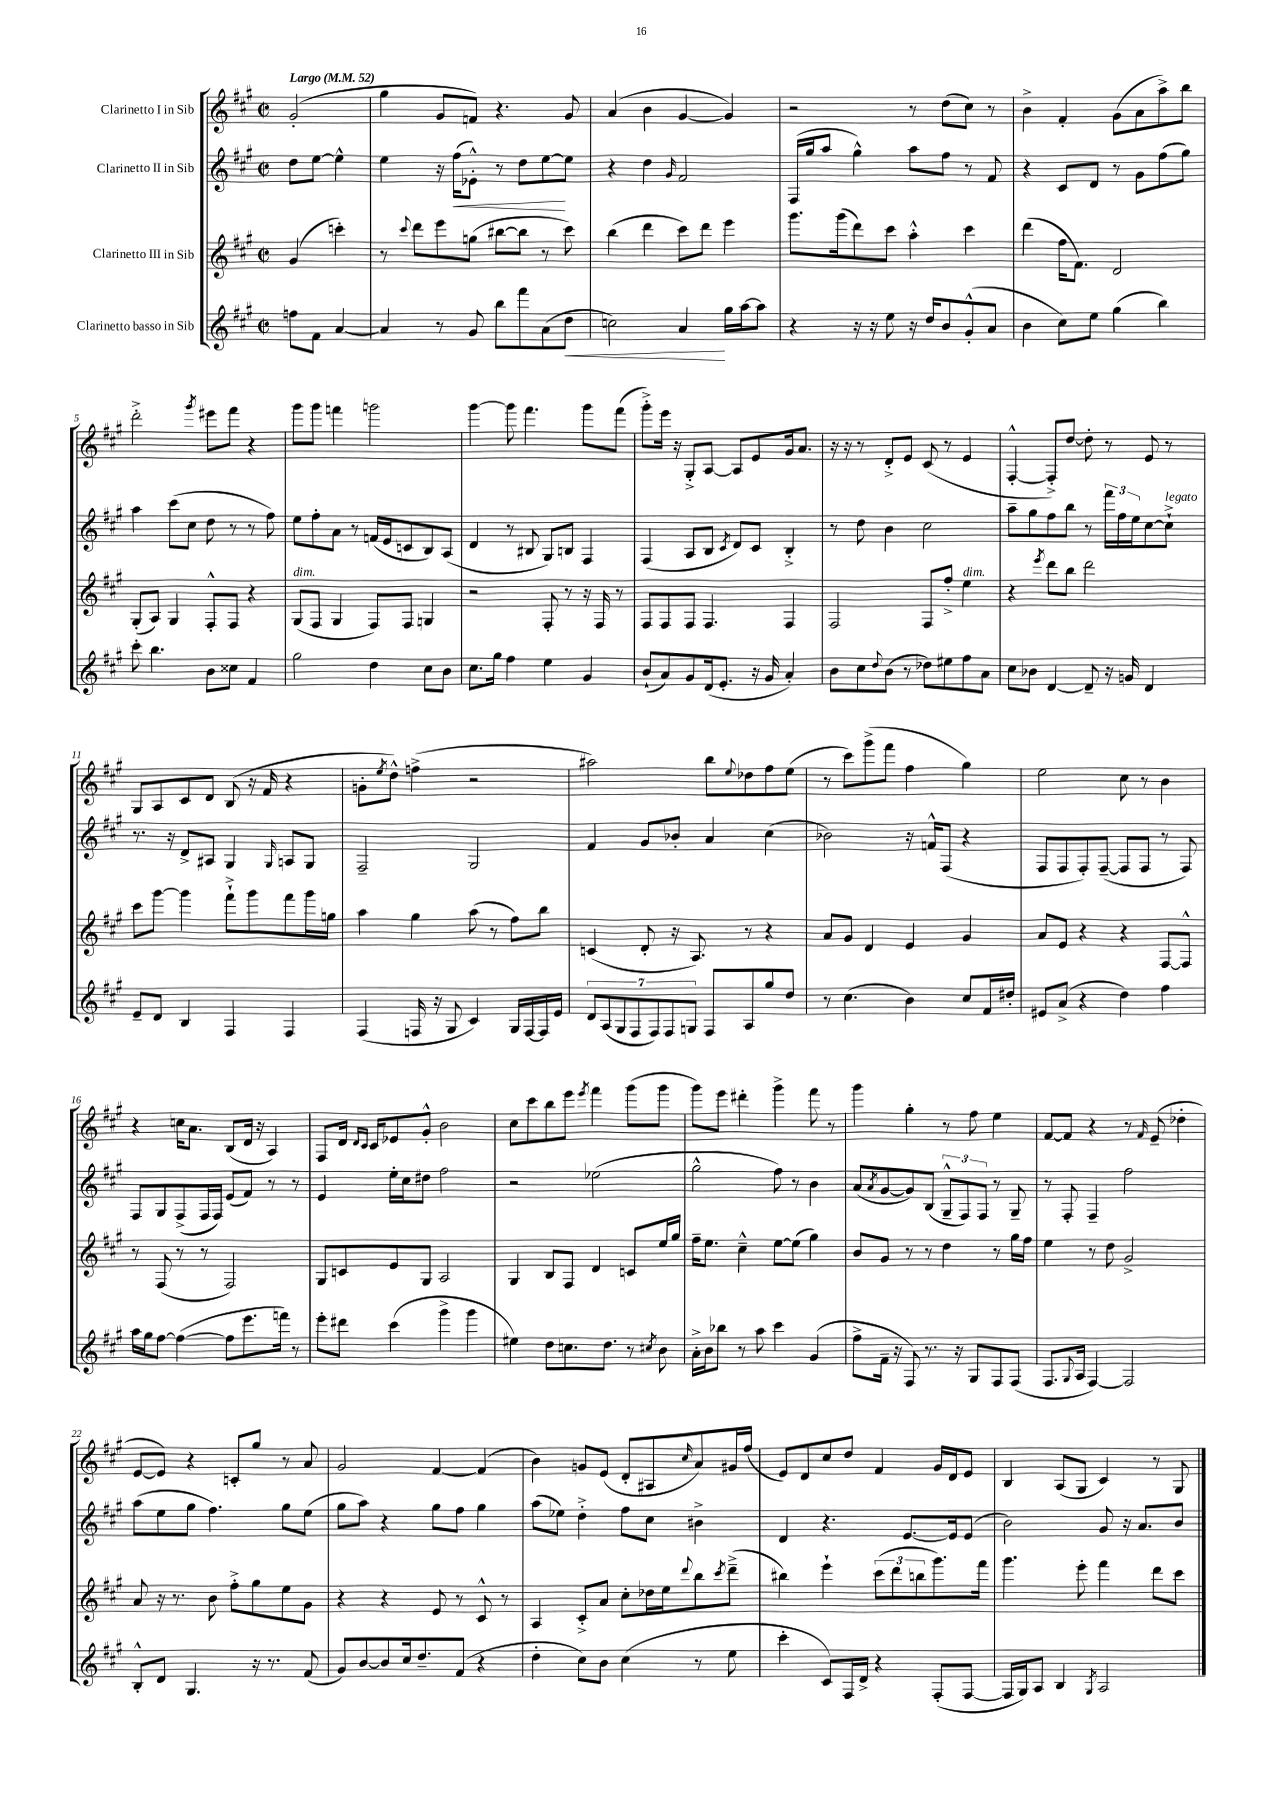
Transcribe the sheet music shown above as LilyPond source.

<<
\new StaffGroup <<
\new Staff = "s0" \with { instrumentName = "Clarinetto I in Sib" } {
    \clef treble \key a \major \defaultTimeSignature \time 2/2 \partial 2 \tempo "Largo" 4 = 52
    gis'2-.( |
    gis''4 gis'8 f'8) r4. gis'8 |
    a'4( b'4 gis'4~ gis'4) |
    r2 r8 d''8( cis''8) r8 |
    b'4-> fis'4-. gis'8( a'8 a''8->) b''8 |
    d'''2-.-> \acciaccatura { gis'''8 } eis'''8 fis'''8 r4 |
    gis'''8 gis'''8 f'''4 g'''2 |
    gis'''4~ gis'''8 fis'''4. gis'''8 fis'''8( |
    gis'''8-.->) e'''16 r16 gis8-.-> a8~ a8 e'8 gis'16 a'8. |
    r16 r16 r8 d'8-.-> e'8 cis'8( r8 e'4 |
    fis4~-.-^ fis8-.->) d''8~ d''8-. r8 e'8 r8 |
    gis8 a8 cis'8 d'8 b8( r16 fis'16 r4 |
    g'8-. \acciaccatura { e''8 } d''8-^) f''4->( r2 |
    ais''2) b''8 \appoggiatura { e''8 } des''8 fis''8 e''8( |
    r8 cis'''8) gis'''8->( fis'''8 fis''4 gis''4) |
    e''2 cis''8 r8 b'4 |
    r4 c''16 a'8. b8( d'16 r16 a4) |
    fis8 d'16 \grace { d'16 cis'16 } cis'16 ees'8 gis'8-.-^ b'2 |
    cis''8 cis'''8 b''8 e'''8 \acciaccatura { e'''8 } fis'''4 gis'''8( gis'''8 |
    gis'''8) e'''8 dis'''4-. gis'''4-> fis'''8 r8 |
    gis'''4 gis''4-. r8 fis''8 e''4 |
    fis'8~ fis'8 r4 r8 \grace { fis'16 } e'8--( des''4-. |
    e'8~ e'8) r4 c'8-. gis''8 r8 a'8 |
    gis'2 fis'4~ fis'4( |
    b'4) g'8 e'8( d'8-. ais8 \grace { cis''16 } a'8) gis'16 fis''16( |
    e'8) d'8 cis''8 d''8 fis'4 gis'16 d'16 e'8 |
    b4 a8( gis8 cis'4) r8 gis8 \bar "|." |
}
\new Staff = "s1" \with { instrumentName = "Clarinetto II in Sib" } {
    \clef treble \key a \major \defaultTimeSignature \time 2/2 \partial 2
    d''8 e''8~ e''4-^ |
    e''4 r16 fis''16\<( ees'8-.-^) r8 d''8 e''8~\! e''8 |
    r4 d''4 \grace { gis'16 } fis'2 |
    fis16( gis''16 a''8 gis''4-^) a''8 fis''8 r8 fis'8 |
    r4 cis'8 d'8 r8 gis'8 fis''8( gis''8) |
    a''4 cis'''8( cis''8 d''8 r8 r8 fis''8) |
    e''8 fis''8-. a'8 r8 f'16( e'16 c'8 b8) a8( |
    d'4 r8 bis8 gis8) b8 fis4 |
    fis4( a8 b8 \acciaccatura { cis'8 } d'8) cis'8 b4-.-> |
    r8 d''8 b'4 cis''2 |
    a''8-- gis''8 fis''8 b''8 r8 \tuplet 3/2 { fis'''16 fis''16 e''16 } cis''8~ cis''8-!->^\markup { \italic "legato" } |
    r8. r16 d'8-> ais8 gis4 \grace { gis16 } a8 gis8 |
    fis2-- gis2 |
    fis'4 gis'8 bes'8-. a'4 cis''4( |
    bes'2) r16 f'16-^ fis8( r4 |
    fis8 fis8 fis8-.) fis8~--( fis8 fis8 r8 fis8) |
    fis8 gis8 fis8->( fis16 fis16) e'8( fis'8) r8 r8 |
    e'4 e''16-. cis''16 dis''8 fis''2 |
    r2 ees''2( |
    gis''2-^ fis''8) r8 b'4 |
    a'8( \acciaccatura { a'8 } gis'8~ gis'8) b8( \tuplet 3/2 { gis8---^ fis8) fis8 } r8 gis8-- |
    r8 fis8-. fis4-- fis''2 |
    a''8( e''8 gis''8 fis''4.) gis''8 e''8( |
    gis''8 a''8) r4 gis''8 fis''8 gis''4 |
    a''8( ees''8) d''4-.-> fis''8 cis''8 bis'4-> |
    d'4 r4. e'8.~ e'16 e'8( |
    b'2) gis'8 r16 a'8. b'8 \bar "|." |
}
\new Staff = "s2" \with { instrumentName = "Clarinetto III in Sib" } {
    \clef treble \key a \major \defaultTimeSignature \time 2/2 \partial 2
    gis'4( c'''4-.) |
    r8 \appoggiatura { cis'''8 } d'''8 e'''8 g''8( bis''8~ bis''8 r8 cis'''8) |
    b''4( d'''4 cis'''8) d'''8 e'''4 |
    gis'''8. gis'''16( d'''8) cis'''8 a''4-.-^ cis'''4 |
    d'''4( fis''16 fis'8.) d'2 |
    gis8-.( a8) gis4 fis8-.-^ fis8 r4 |
    gis8^\markup { \italic "dim." }( fis8 gis4 fis8) fis8 g4 |
    r2 fis8-. r8 r16 fis16 r8 |
    fis8 fis8 fis8 fis4. fis4 |
    fis2 fis8 fis''8-.-> e''4^\markup { \italic "dim." } |
    r4 \acciaccatura { e'''8 } d'''8 b''8 d'''2 |
    cis'''8 gis'''8~ gis'''4 fis'''8-!-> gis'''8 fis'''8 gis'''16 g''16 |
    a''4 gis''4 a''8( r8 fis''8) b''8 |
    c'4( d'8-. r16 a8.) r8 r4 |
    a'8 gis'8 d'4 e'4 gis'4 |
    a'8 e'8 r4 r4 fis8~ fis8-^ |
    r8 fis8( r8 r8 fis2) |
    gis8 c'8 e'8 gis8 a2 |
    gis4 b8 fis8 d'4 c'8 e''16 gis''16 |
    fis''16-- e''8. cis''4---^ e''8~ e''8( gis''4) |
    b'8 gis'8 r8 r8 d''4 r8 gis''16 fis''16 |
    e''4 r8 d''8 gis'2-> |
    a'8 r16 r8. b'8 fis''8-.-> gis''8 e''8 gis'8 |
    r4 r4 e'8 r8 cis'8-^ r8 |
    a4 cis'8-.-> a'8 cis''8-. des''16 e''16 \appoggiatura { d'''8 } b''8 \acciaccatura { cis'''8 } d'''8--->( |
    bis''4) e'''4-! \tuplet 3/2 { cis'''8( d'''8 b''8 } gis'''8.) fis'''16 |
    gis'''4. e'''8-. fis'''4 d'''8 cis'''8 \bar "|." |
}
\new Staff = "s3" \with { instrumentName = "Clarinetto basso in Sib" } {
    \clef treble \key a \major \defaultTimeSignature \time 2/2 \partial 2
    f''8 fis'8 a'4~ |
    a'4 r8 gis'8 b''8 fis'''8 a'8( d''8\< |
    c''2) a'4\! gis''16 a''16~ a''8 |
    r4 r16 r16 e''8 r16 d''16 b'8 gis'8-.-^( a'8 |
    b'4 cis''8) e''8 gis''4( b''4) |
    cis'''8-. b''4. b'8 cisis''8 fis'4 |
    gis''2 d''4 cis''8 b'8 |
    cis''8. gis''16 fis''4 e''4 gis'4 |
    b'8-!( a'8) gis'8 d'16( e'8.-. r16 gis'16 a'4-.) |
    b'8 cis''8 \appoggiatura { d''8 } b'8( r8 des''8) eis''8 fis''8 a'8 |
    cis''8 bes'8 d'4~ d'8-- r16 g'16 d'4 |
    e'8-- d'8 b4 fis4 fis4 |
    fis4( f16 r16 gis8 cis'4) gis16 f16~ f16 e'16 |
    \tuplet 7/4 { d'8 a8( gis8 fis8 fis8) fis8 g8 } fis8 a8 gis''8 d''8 |
    r8 cis''4.( b'4) cis''8 fis'16 dis''16-. |
    eis'8 a'8->( r4 d''4) fis''4 |
    a''16 gis''16 fis''8~ fis''4~( fis''8 e'''8. f'''16) r8 |
    e'''8-. dis'''8 cis'''4( gis'''4-> gis'''4 |
    eis''4) d''8 c''8. d''8. r8 \acciaccatura { cis''8 } b'8 |
    a'16-.-> b'16 bes''8 r8 a''8 cis'''4 gis'4( |
    fis''8-> fis'16-- r16 fis8) r8. r16 gis8 fis8 fis8( |
    fis8. \appoggiatura { gis8 } a16 fis4~) fis2 |
    b8-.-^ d'8 gis4. r16 r8. fis'8( |
    gis'8) b'8~ b'8 cis''16 d''8.-- fis'8( r4 |
    d''4-. cis''8) b'8 cis''4( r8 e''8 |
    cis'''4-. cis'8) fis16 d'16-> r4 fis8-.( fis8~ |
    fis16 gis16) a8 b4 \acciaccatura { gis8 } a2 \bar "|." |
}
>>
>>
